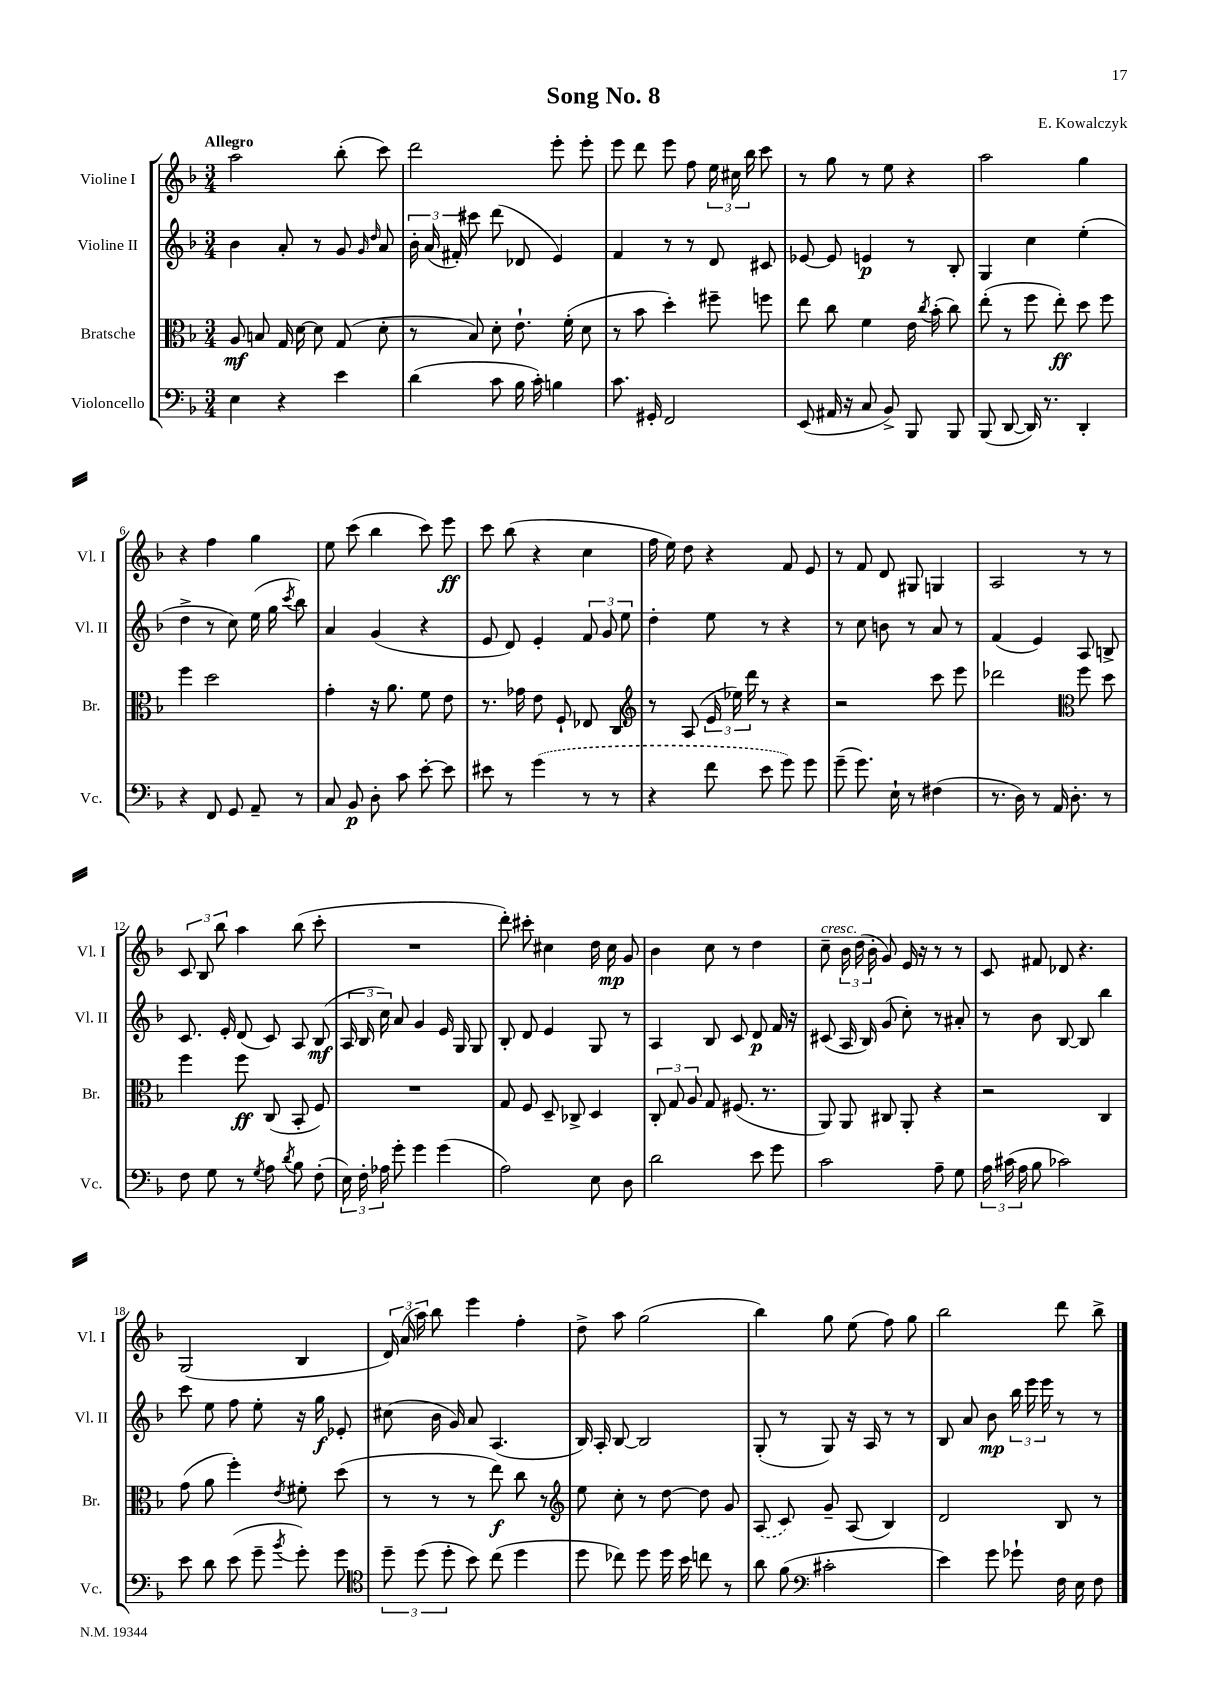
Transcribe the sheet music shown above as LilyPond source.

\header { title = "Song No. 8" composer = "E. Kowalczyk" }
<<
\new StaffGroup <<
\new Staff = "s0" \with { instrumentName = "Violine I" shortInstrumentName = "Vl. I" } {
    \clef treble \key f \major \numericTimeSignature \time 3/4 \tempo "Allegro"
    \autoBeamOff a''2 bes''8-.( c'''8) |
    d'''2 e'''8-. e'''8-. |
    e'''8 d'''8 e'''8 f''8 \tuplet 3/2 { e''16 cis''16 bes''16 } c'''8 |
    r8 g''8 r8 e''8 r4 |
    a''2 g''4 |
    r4 f''4 g''4 |
    e''8 c'''8( bes''4 c'''8) e'''8\ff |
    c'''8 bes''8( r4 c''4 |
    f''16 e''16) d''8 r4 f'8 e'8 |
    r8 f'8 d'8 gis8 g4 |
    a2 r8 r8 |
    \tuplet 3/2 { c'8 bes8 bes''8 } a''4 bes''8( c'''8-. |
    R2. |
    d'''8-.) cis'''8-. cis''4 d''16 cis''16\mp g'8 |
    bes'4 c''8 r8 d''4 |
    c''8--^\markup { \italic "cresc." } \tuplet 3/2 { bes'16 d''16( bes'16-. } g'8) e'16 r16 r8 r8 |
    c'8 fis'8 des'8 r4. |
    g2( bes4 |
    \tuplet 3/2 { d'16) a'16( a''16) } bes''8 e'''4 f''4-. |
    d''8-> a''8 g''2( |
    bes''4) g''8 e''8( f''8) g''8 |
    bes''2 d'''8 bes''8-> \bar "|." |
}
\new Staff = "s1" \with { instrumentName = "Violine II" shortInstrumentName = "Vl. II" } {
    \clef treble \key f \major \numericTimeSignature \time 3/4
    \autoBeamOff bes'4 a'8-. r8 g'8 \grace { g'16 d''16 } a'8 |
    \tuplet 3/2 { bes'16-. a'16( fis'16-.) } cis'''8 d'''8( des'8 e'4) |
    f'4 r8 r8 d'8 cis'8 |
    ees'8~ ees'8 e'4\p r8 bes8-. |
    g4 c''4 e''4-.( |
    d''4-> r8 c''8) e''16( g''16 \acciaccatura { c'''8 } bes''8) |
    a'4 g'4( r4 |
    e'8 d'8) e'4-. \tuplet 3/2 { f'8 g'8 e''8 } |
    d''4-. e''8 r8 r4 |
    r8 c''8 b'8 r8 a'8 r8 |
    f'4( e'4) a8 b8-> |
    c'8. e'16-. d'8( c'8) a8 bes8\mf( |
    \tuplet 3/2 { a16 bes16 c''16) } a'8 g'4 e'16 g16 g8 |
    bes8-. d'8 e'4 g8 r8 |
    a4 bes8 c'8 d'8\p f'16 r16 |
    cis'8( a16 bes16) g'8( c''8-.) r8 ais'8-. |
    r8 bes'8 bes8~ bes8 bes''4 |
    c'''8 e''8 f''8 e''8-. r16 g''16\f ees'8-. |
    cis''8( bes'16 g'16) a'8 a4.( |
    bes16) a16-. bes8~ bes2 |
    g8-.( r8 g8) r16 a16 r8 r8 |
    bes8 a'8 bes'8\mp \tuplet 3/2 { bes''16 e'''16 e'''16 } r8 r8 \bar "|." |
}
\new Staff = "s2" \with { instrumentName = "Bratsche" shortInstrumentName = "Br." } {
    \clef alto \key f \major \numericTimeSignature \time 3/4
    \autoBeamOff a8\mf b8 g16 d'16~ d'8 g8( d'8-. |
    r8 bes8) d'8-. e'8.-! f'16-.( d'8 |
    r8 bes'8 d''4-.) fis''8-- f''8 |
    e''8 c''8 f'4 e'16 \acciaccatura { c''8 } bes'16-.( c''8) |
    e''8-.( r8 f''8 e''8-.\ff) d''8 f''8 |
    f''4 d''2 |
    g'4-. r16 a'8. f'8 e'8 |
    r8. ges'16 e'8 f8-! ees8 c8 |
    \clef treble r8 a8( \tuplet 3/2 { e'16 ees''16) d'''16 } r8 r4 |
    r2 c'''8 e'''8 |
    des'''2 \clef alto f''8 d''8 |
    f''4 f''8\ff c8( bes,8-. f8) |
    R2. |
    g8 f8 d8-- ces8-> d4 |
    \tuplet 3/2 { c8-. g8 a8 } g8 fis8.( r8. |
    a,8) a,8 cis8 a,8-. r4 |
    r2 c4 |
    g'8( a'8 f''4-.) \acciaccatura { e'8 } fis'8-. d''8( |
    r8 r8 r8 e''8\f) c''8 r8 |
    \clef treble e''8 c''8-. r8 d''8~ d''8 g'8 |
    \once \slurDashed a8( c'8) g'8-- a8( bes4) |
    d'2 bes8 r8 \bar "|." |
}
\new Staff = "s3" \with { instrumentName = "Violoncello" shortInstrumentName = "Vc." } {
    \clef bass \key f \major \numericTimeSignature \time 3/4
    \autoBeamOff e4 r4 e'4 |
    d'4( c'8 bes16 c'16-.) b4 |
    c'8. gis,16-. f,2 |
    e,8( ais,16 r16 c8 bes,8->) bes,,8 bes,,8 |
    bes,,8( d,8~ d,16) r8. d,4-. |
    r4 f,8 g,8 a,8-- r8 |
    c8 bes,8\p d8-. c'8 e'8~-. e'8 |
    eis'8 r8 \once \slurDashed g'4( r8 r8 |
    r4 f'8 e'8 g'8) g'8 |
    g'8--( g'8.) e16-! r8 fis4( |
    r8. d16) r8 a,16 d8.-. r8 |
    f8 g8 r8 \acciaccatura { g8 } a8 \acciaccatura { d'8 } bes8 f8-.( |
    \tuplet 3/2 { e16) f16-. aes16 } g'8-. g'4 g'4( |
    a2) e8 d8 |
    d'2 e'8 g'8 |
    c'2 a8-- g8 |
    \tuplet 3/2 { a16 cis'16( a16 } bes8 ces'2) |
    e'8 d'8 e'8( g'8-- \acciaccatura { bes'8 } g'8-.) g'8 |
    \clef tenor \tuplet 3/2 { d''8-- d''8( d''8-. } bes'8) c''8( d''4 |
    d''8 ces''8) d''8 d''16 bes'16 c''8 r8 |
    a'8 f'8( \clef bass cis'2-. |
    e'4) g'8 ges'8-! f16 e16 f8 \bar "|." |
}
>>
>>
